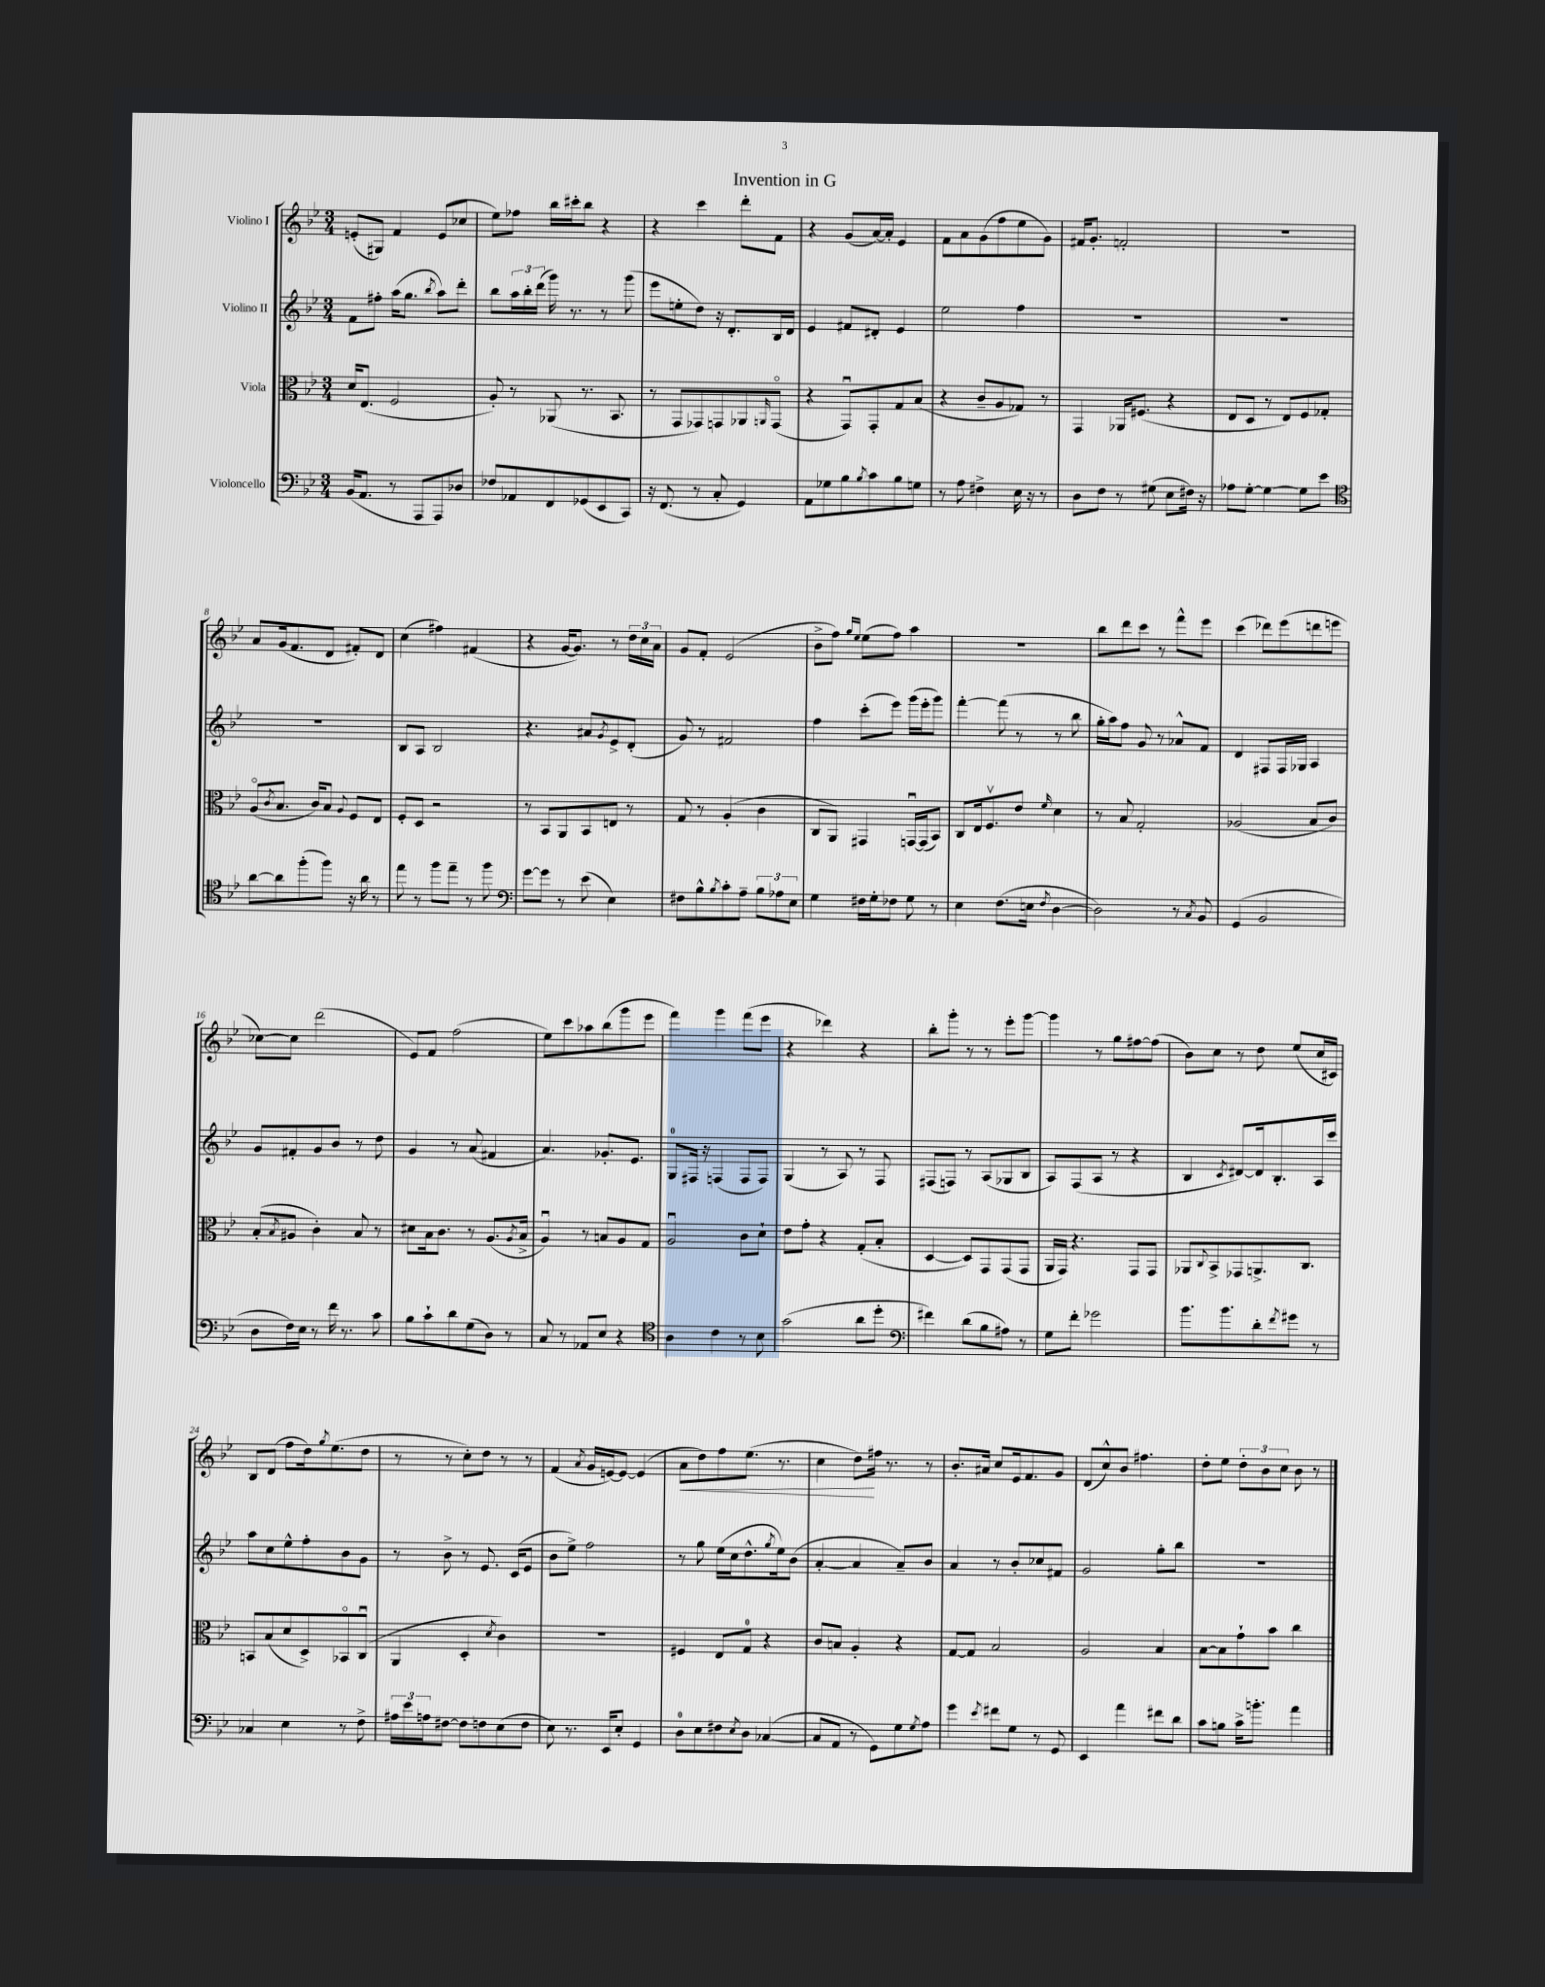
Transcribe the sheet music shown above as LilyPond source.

\header { title = "Invention in G" }
<<
\new StaffGroup <<
\new Staff = "s0" \with { instrumentName = "Violino I" } {
    \clef treble \key bes \major \numericTimeSignature \time 3/4
    e'8-.( gis8) f'4 e'8( ces''8 |
    ees''8) fes''8 bes''16 cis'''16-. bes''8 r4 |
    r4 c'''4 d'''8-. f'8 |
    r4 g'8( a'16~) a'16-. ees'4 |
    f'8 a'8 g'8( f''8 ees''8 g'8) |
    fis'16 g'8.-. f'2-. |
    R2. |
    a'8 g'16( f'8. d'8 fis'8-.) d'8 |
    c''4( fis''4) fis'4( |
    r4 g'16~ g'8.) r8 \tuplet 3/2 { d''16 c''16 a'16 } |
    g'8 f'8-. ees'2( |
    bes'8-> f''8) \grace { g''16 ees''16 } ees''8( f''8) a''4 |
    R2. |
    bes''8 d'''8 c'''8 r8 f'''8-^ ees'''8 |
    c'''4( des'''8) ees'''8( d'''8 e'''8 |
    ces''8~) ces''8 d'''2( |
    ees'8) f'8 f''2( |
    ees''8) c'''8 aes''8 bes''8( g'''8 ees'''8 |
    f'''4) g'''4 f'''8( ees'''8 |
    r4 des'''4) r4 |
    bes''8-. g'''8-. r8 r8 ees'''8-. g'''8~ |
    g'''4 r8 g''8 fis''8~ fis''8( |
    bes'8) c''8 r8 d''8 ees''8( c''16 cis'16) |
    bes8 d'8( f''8 d''16) \acciaccatura { g''8 } ees''8.( d''8 |
    r8 r8 c''8-.) d''8 r8 r8 |
    f'4( \acciaccatura { a'8 } g'16 e'16~) e'8~ e'4( |
    a'8\< d''8) f''8 ees''8.( r8. |
    c''4 d''8\!) fis''16 r8. r8 |
    bes'8.-. ais'16 c''8 ees'16 f'8. g'8 |
    d'8( c''8-^) bes'8 fis''4. |
    d''8-. ees''8 \tuplet 3/2 { d''8-. bes'8 c''8 } bes'8 r8 \bar "|." |
}
\new Staff = "s1" \with { instrumentName = "Violino II" } {
    \clef treble \key bes \major \numericTimeSignature \time 3/4
    f'8 fis''8-. a''16( g''8. \acciaccatura { bes''8 } a''8) d'''8-. |
    bes''8 \tuplet 3/2 { a''16 bes''16-. d'''16( } g'''16) r8. r8 g'''8( |
    ees'''8 e''8-. d''8) r16 d'8.-. bes16 d'16 |
    ees'4 fis'8 dis'8-. ees'4 |
    ees''2 f''4 |
    R2. |
    R2. |
    R2. |
    bes8 a8 bes2 |
    r4. ais'8 \acciaccatura { g'8 } ees'8-> d'8-.( |
    g'8) r8 fis'2 |
    f''4 c'''8-.( ees'''8) g'''16( ees'''16-. g'''8) |
    f'''4~-. f'''8( r8 r8 bes''8 |
    g''16-. a''16) f''8 g'8 r8 aes'8-^ f'8 |
    d'4 fis8 fis16 ges16 a4 |
    g'8 fis'8-. g'8 bes'8 r8 d''8 |
    g'4 r8 a'8( fis'4 |
    a'4.) ges'8.-. ees'8. |
    g8-0 fis16 r16 f4( f8 f8) |
    g4( r8 a8) r8 f8 |
    fis8( f8) r8 a8( ges8 bes8 |
    a8) f8( a8 r8 r4 |
    bes4 \acciaccatura { c'8 } dis'8~) dis'16 bes8.-. a16 c'''16 |
    a''8 c''8 ees''8-^ f''8-. bes'8 g'8 |
    r8 bes'8-> r8 ees'8. c'16( ees'8 |
    bes'8 ees''8->) f''2 |
    r8 g''8 ees''16( c''16 d''8.-^ \acciaccatura { g''8 } ees''16) bes'8( |
    a'4~-. a'4 a'8--) bes'8 |
    a'4 r8 bes'8-. ces''8 fis'8 |
    g'2 g''8-. bes''8 |
    R2. \bar "|." |
}
\new Staff = "s2" \with { instrumentName = "Viola" } {
    \clef alto \key bes \major \numericTimeSignature \time 3/4
    d'16 ees8.( f2 |
    a8-.) r8 aes,8( r8. bes,8. |
    r8 g,8 ges,8) g,8 aes,8 \grace { a,16 } g,8\flageolet( |
    r4 g,8\downbow) g,8-. g8 bes8( |
    r4 c'8-- a8 ges8) r8 |
    g,4 aes,16 fis8.( r4 |
    ees8 d8 r8 ees8) f8 ges8-. |
    a8\flageolet( \acciaccatura { c'8 } bes8. c'16) bes8 \appoggiatura { a8 } f8 ees8 |
    f8-. d8 r2 |
    r8 bes,8 a,8 bes,8 e8 r8 |
    g8 r8 a4-.( c'4 |
    c8 a,8) gis,4 g,16~\downbow g,16( bes,8) |
    c8 ees16 f8.\upbow ees'8 \grace { f'16 } d'4 |
    r8 bes8 g2-. |
    aes2( bes8 c'8) |
    bes8-.( \acciaccatura { bes8 } ais8 c'4-.) bes8 r8 |
    dis'8 bes16 c'8. r8 a8.( \acciaccatura { a8 } bes16-> |
    a4\downbow) r8 b8 a8 g8 |
    a2\downbow c'8 d'8-! |
    ees'8 g'8-. r4 g8-.( bes8-. |
    d4~ d8) g,8 g,8( g,8 |
    a,16 g,16) r4. g,8 g,8 |
    aes,8 \appoggiatura { c8 } bes,8-> ges,8 a,8.-> c8. |
    b,8 bes8( d'8 d8->) bes,8\flageolet c8\downbow( |
    a,4 d4-. \acciaccatura { d'8 } c'4) |
    R2. |
    fis4 ees8 g8-0 r4 |
    c'8 b8 a4-. r4 |
    g8~ g8 bes2 |
    a2 bes4 |
    bes8~ bes8 g'8-! bes'8 c''4 \bar "|." |
}
\new Staff = "s3" \with { instrumentName = "Violoncello" } {
    \clef bass \key bes \major \numericTimeSignature \time 3/4
    bes,16( a,8. r8 a,,8 a,,8) des8 |
    fes8 aes,8 f,8 ges,8( ees,8 c,8) |
    r16 f,8.( r8 c8-. g,4) |
    a,8 ges8 bes8 \acciaccatura { bes8 } c'8 bes8 g8 |
    r8 a8 fis4-> ees16 r16 r8 |
    d8 f8 r8 gis8( ees8 fis16) r16 |
    aes8 g8~-. g4~ g8 ees'8 |
    \clef tenor a'8~ a'8 f''8-.( f''8) r16 a'16 r8 |
    ees''8 r8 f''8 ees''8-- r8 f''8 |
    \clef bass g'8~ g'8 r8 ees'8( ees4) |
    fis8 bes8-^ \acciaccatura { bes8 } c'8-. a8-- \tuplet 3/2 { bes8 aes8 ees8 } |
    g4 fis16 g16-. fes8 g8 r8 |
    ees4 f8.( e16 \acciaccatura { f8 } d4~ |
    d2) r8 \acciaccatura { c8 } bes,8 |
    g,4( bes,2 |
    d8 f16) ees16 r8 f'16 r8. c'8 |
    bes8 c'8-! d'8 g8( d8) r8 |
    c8 r8 aes,8 ees8 r4 |
    \clef tenor a4 c'4 r8 bes8 |
    g'2( a'8 d''8-. |
    \clef bass fis'4) d'8( bes8 ais8) r8 |
    g8 f'8-. ges'2 |
    bes'8. bes'8. d'8-. \acciaccatura { f'8 } gis'8 r8 |
    ces4 ees4 r8 f8-> |
    \tuplet 3/2 { ais16 ees'16 a16 } fis8~ fis8 f8 ees8( f8 |
    ees8) r8. ees,16 ees8-. g,4 |
    d8-0 ees8 fis8 \acciaccatura { ees8 } d8 ces4~( |
    ces8 a,8 r8 g,8) g8 \acciaccatura { g8 } a8 |
    g'4 \acciaccatura { ees'8 } fis'8 g8 r8 g,8 |
    ees,4 a'4 fis'8 d'8 |
    c'8 b8 c'16-> b'8.-. a'4 \bar "|." |
}
>>
>>
